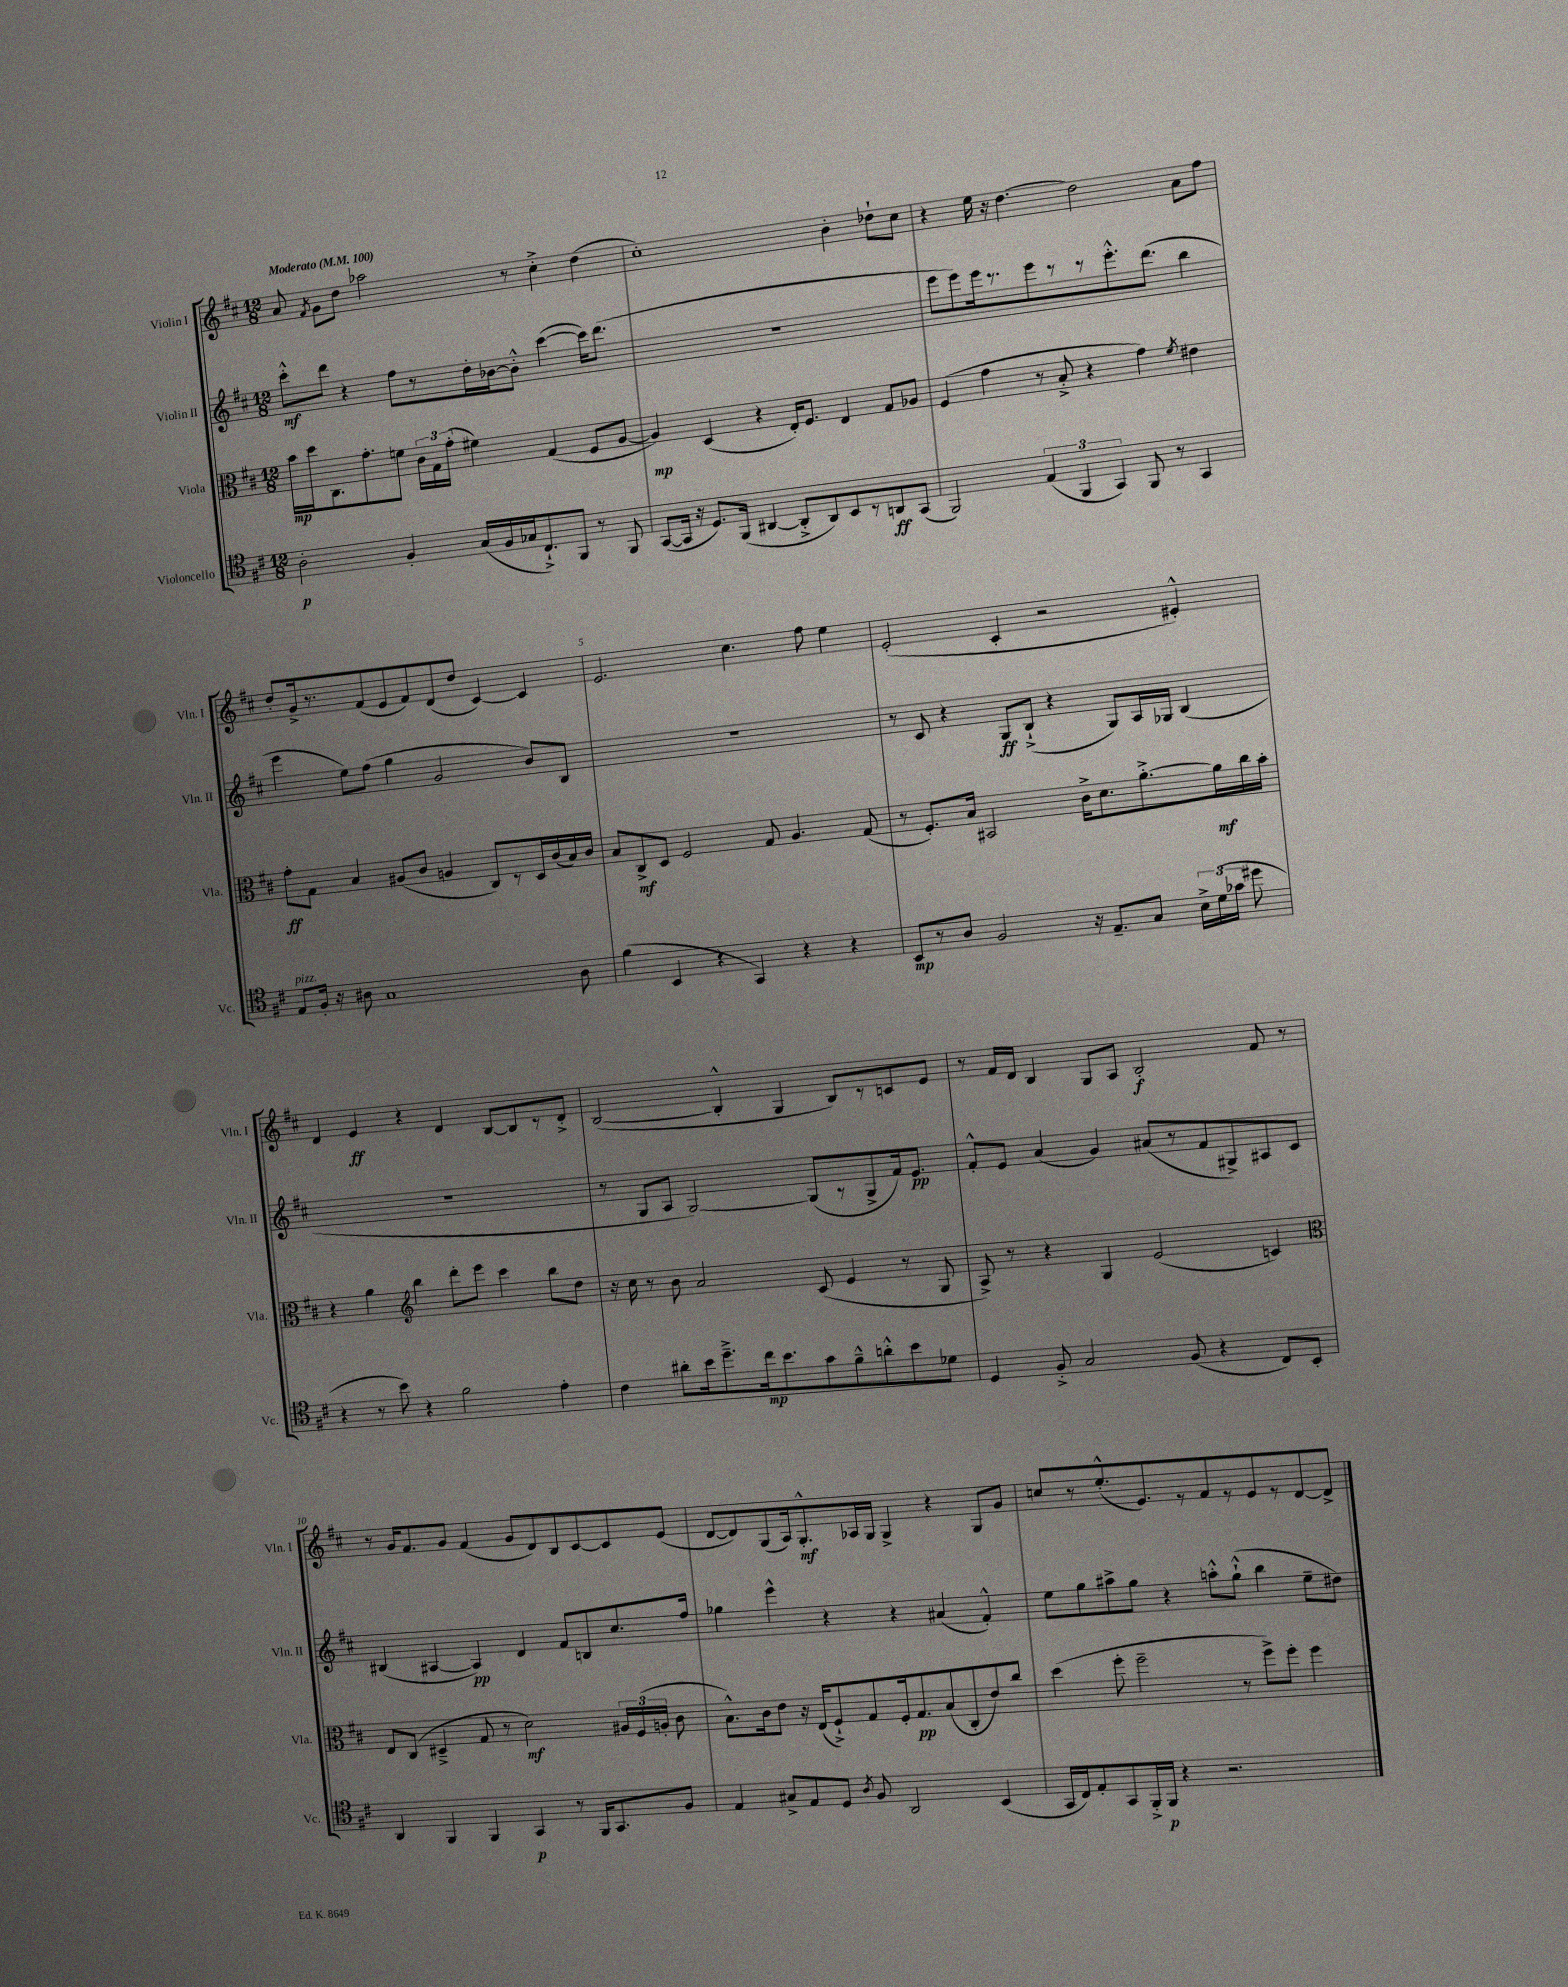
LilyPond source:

<<
\new StaffGroup <<
\new Staff = "s0" \with { instrumentName = "Violin I" shortInstrumentName = "Vln. I" } {
    \clef treble \key d \major \numericTimeSignature \time 12/8 \tempo "Moderato" 4 = 100
    \autoBeamOff a'8 \acciaccatura { fis'8 } g'8[ d''8] aes''2 r8 cis''4-.-> d''4( |
    cis''1-.) b'4-. des''8[-! cis''8] |
    r4 e''16 r16 d''4.~ d''2 a'8[ fis''8] |
    d''8[-. g'16-> r8. fis'8( e'8 fis'8) d'8( d''8] cis'4~) cis'4 |
    e'2. cis''4. fis''8 e''4 |
    e'2-.( cis'4-. r2 eis'4-.-^) |
    d'4 e'4\ff r4 d'4 b8[~ b8 r8 d'8]-.-> |
    b2~( b4-.-^ g4 b8[) r8 c'8 e'8] |
    r8 fis'16[ d'16] b4 g8[ a8] b2-.\f fis'8 r8 |
    r8 g'16[ fis'8. g'8] fis'4( g'8[ d'8) b8 cis'8~ cis'8 e'8]( |
    d'8[~ d'8) g8( a16) g8.-.-^\mf aes16 g16] g4-> r4 g8[ g'8] |
    c''8[ r8 e''8.-.-^( e'8.) r8 fis'8 r8 e'8 r8 d'8~ d'8]-> \bar "|." |
}
\new Staff = "s1" \with { instrumentName = "Violin II" shortInstrumentName = "Vln. II" } {
    \clef treble \key d \major \numericTimeSignature \time 12/8
    \autoBeamOff cis'''8[-.-^\mf d'''8] r4 fis''8[ r8 d''16-. bes'16~ bes'8]-.-^ cis'''4~( cis'''16[) d'''8.]( |
    R1. |
    e'''8[ e'''8) e'''16 r8. e'''8 r8 r8 e'''8.-.-^ d'''8.]( b''4 |
    e'''4 e''8[) fis''8]( g''4 g'2 b'8[) b8] |
    R1. |
    r8 cis'8 r4 g8[\ff b8]-!->( r4 g8[) a16 ges16] b4( |
    R1. |
    r8 g8[ a8] g2~) g8[( r8 g8-> fis'16) e'8.]\pp |
    fis'8[-.-^ e'8] a'4( g'4) ais'8[( r8 fis'8 gis8->) ais8 cis'8] |
    bis4( ais4~ ais4\pp) d'4 fis'8[ b8 cis''8. fis''16] |
    ges''4 e'''4-^ r4 r4 ais'4( fis'4-.-^) |
    e''8[ g''8 ais''8-> g''8] r4 a''8[-.-^ g''8]-!-^( b''4 e''8[-- dis''8]) \bar "|." |
}
\new Staff = "s2" \with { instrumentName = "Viola" shortInstrumentName = "Vla." } {
    \clef alto \key d \major \numericTimeSignature \time 12/8
    \autoBeamOff b'16[\mp d''16 cis8. g'8.-. f'8] \tuplet 3/2 { cis'16[ g16 g'16]-.( } fis'4) g4( fis8[ a8]~ |
    a4\mp) d4( r4 e16[-.) fis8.] e4 g8[ aes8] |
    fis4( g'4 r8 b8-.-> r4 g'4) \acciaccatura { fis'8 } eis'4 |
    g'8[-.\ff g8] b4 ais8[( cis'8] a4 cis8[) r8 d16 cis'16( b16) cis'16] |
    b8[ cis8->\mf d8] fis2 g8 a4. g8( |
    r8 fis8.[-.) b16] bis,2 cis'16[-> d'8. a'8.~-.-> a'16\mf cis''16 b'16]-. |
    r4 a'4 \clef treble b''4 d'''8[-. e'''8] cis'''4 b''8[ d''8] |
    r16 cis''16 r8 b'8 a'2 cis'8( e'4 r8 g8 |
    a8->) r8 r4 g4 e'2( c'4) |
    \clef alto e8[ cis8]( dis4---> g8 r8 d'2\mf) \tuplet 3/2 { ais16[ fis16( a16]-. } cis'8 |
    b8.[-^) cis'16 e'8] r16 e16[( fis8-!->) g8 fis16-. g8.\pp b8( cis8-. e'8) cis''8] |
    d''4( fis''8-. fis''2-- r8 fis''8[->) fis''8]-. fis''4 \bar "|." |
}
\new Staff = "s3" \with { instrumentName = "Violoncello" shortInstrumentName = "Vc." } {
    \clef tenor \key d \major \numericTimeSignature \time 12/8
    \autoBeamOff a2-.\p fis4-. g16[( fis16 ges16 cis8.-!->) fis,8] r8 fis,8 |
    g,8[~( g,16] r16 d8.[) fis,16]( ais,4~ ais,8[-.-> ais,8) b,8 r8 a,8\ff g,8]( |
    fis,2) \tuplet 3/2 { e4( fis,4 g,4) } fis,8 r8 g,4 |
    e8[^\markup { \italic "pizz." } fis16]-. r16 ais8 g1 ais8 |
    fis'4( b,4 r4 g,4) r4 r4 |
    b,8[\mp r8 a8] fis2 r16 e8.[-- g8] \tuplet 3/2 { b16[-> d'16( ges'16] } dis''8 |
    r4 r8 b'8) r4 fis'2 e'4-. |
    cis'4 ais'8[-. b'16 d''8.---> cis''16\mp b'8. g'8 fis'8---^ a'8-.-^ b'8 des'8] |
    d4 fis8-.-> g2 fis8( r4 cis8[) b,8]-. |
    a,4 fis,4 fis,4 g,4\p r8 fis,16[ g,8. fis8] |
    e4 gis8[-> e8 d8] \acciaccatura { a8 } fis8 a,2 b,4( |
    g,16[ cis16) e8-. g,8 fis,16-.-> fis,16]\p r4 r2. \bar "|." |
}
>>
>>
\layout { \context { \Score \override BarNumber.break-visibility = ##(#f #t #t) barNumberVisibility = #(every-nth-bar-number-visible 5) } }
